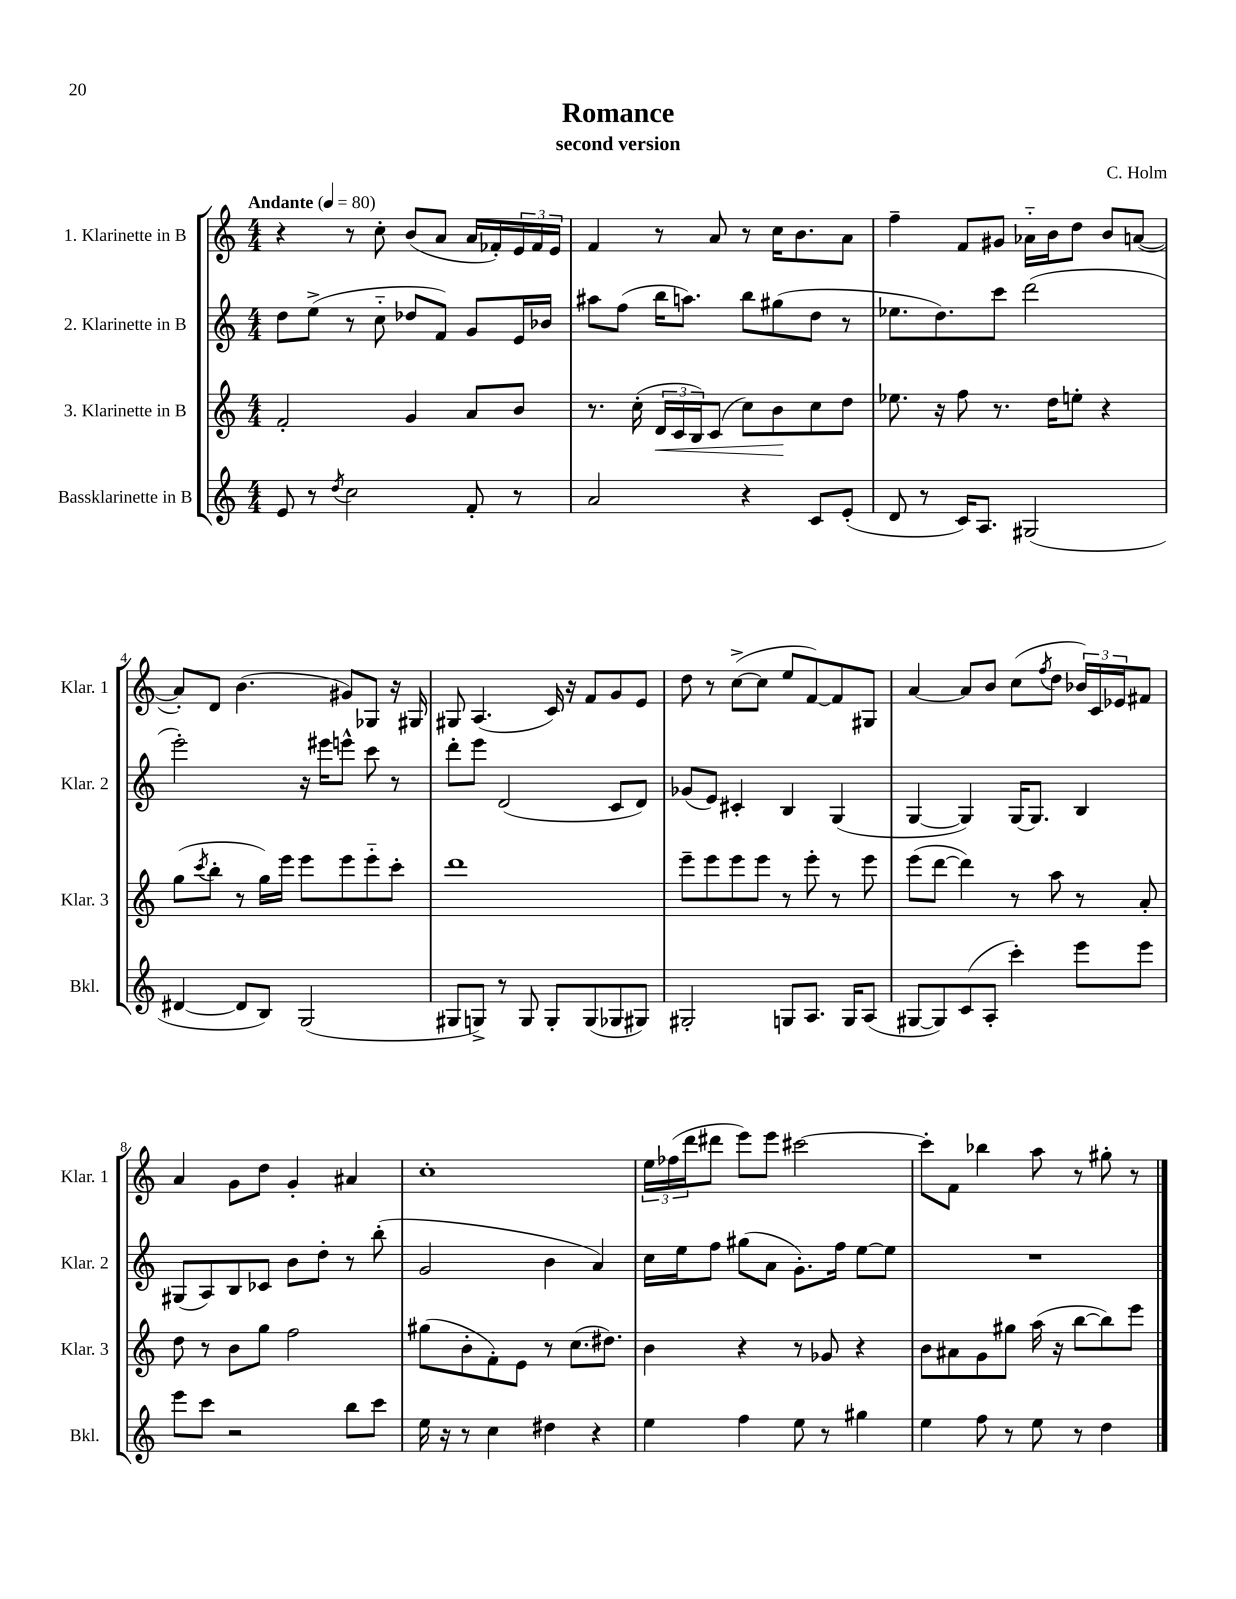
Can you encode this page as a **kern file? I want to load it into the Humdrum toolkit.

**kern	**kern	**dynam	**kern	**kern
*part4	*part3	*part3	*part2	*part1
*staff4	*staff3	*staff3	*staff2	*staff1
*I"Bassklarinette in B	*I"3. Klarinette in B	*	*I"2. Klarinette in B	*I"1. Klarinette in B
*I'Bkl.	*I'Klar. 3	*	*I'Klar. 2	*I'Klar. 1
*clefG2	*clefG2	*	*clefG2	*clefG2
*k[]	*k[]	*	*k[]	*k[]
*M4/4	*M4/4	*	*M4/4	*M4/4
*MM80	*MM80	*	*MM80	*MM80
=1	=1	=1	=1	=1
!	!	!	!	!LO:TX:a:B:t=Andante
8e/	2f'/	.	8dd\L	4r
8r	.	.	(8ee^\J	.
8qdd/	.	.	.	.
2cc\	.	.	8r	8r
.	.	.	8cc\	8cc'\
.	4g/	.	8dd-X/L	(8b/L
.	.	.	8f/J)	8a/J
8f'/	8a/L	.	8g/L	16a/LL
.	.	.	.	16f-X'/)
8r	8b/J	.	16e/L	24e/
.	.	.	.	24f-/
.	.	.	16b-X/JJ	.
.	.	.	.	24e/JJ
=2	=2	=2	=2	=2
2a/	8.r	.	8aa#X\L	4f/
.	.	.	(8ff\J	.
.	(16cc'\	.	.	.
!	!	!LO:HP:b	!	!
.	24d/LL	<	16bb\KL	8r
.	24c/	.	.	.
.	.	.	8.aan\J)	.
.	24B/J)	.	.	.
.	(8c/J	.	.	8a/
4r	8cc\L)	.	8bb\L	8r
.	8b\	.	(8gg#X\	16cc\KL
.	.	.	.	8.b\
8c/L	8cc\	[	8dd\J	.
(8e'/J	8dd\J	.	8r	8a\J
=3	=3	=3	=3	=3
8d/	8.ee-X\	.	8.ee-X\L	4ff~\
8r	.	.	.	.
.	16r	.	8.dd\)	.
16c/KL)	8ff\	.	.	8f/L
8.A/J	.	.	.	.
.	8.r	.	8ccc\J	8g#X/J
(2G#X/	.	.	(2ddd\	16a-X\LL
.	16dd\KL	.	.	16b\J
.	8een'\J	.	.	8dd\J
.	4r	.	.	8b/L
.	.	.	.	([8an/J
!!LO:LB:g=z
=4	=4	=4	=4	=4
[4d#X/	(8gg\L	.	2eee'\)	8a'/L])
.	8qccc/	.	.	.
.	8bb'\J	.	.	8d/J
8d#/L]	8r	.	.	(4.b\
8B/J)	16gg\LL)	.	.	.
.	16eee\JJ	.	.	.
(2G/	8eee\L	.	16r	.
.	.	.	16eee#X\KL	.
.	8eee\	.	8eeen^^\J	8g#X/L)
.	8eee\	.	8ccc\	8G-X/J
.	8ccc'\J	.	8r	16r
.	.	.	.	16G#X/
=5	=5	=5	=5	=5
8G#X/L	1ddd	.	8ddd'\L	8G#X/
8Gn^/J)	.	.	8eee\J	(4.A/
8r	.	.	(2d/	.
8G/	.	.	.	.
8G'/L	.	.	.	16c/)
.	.	.	.	16r
(8G/	.	.	.	8f/L
8G-X/	.	.	8c/L	8g/
8G#X/J)	.	.	8d/J)	8e/J
=6	=6	=6	=6	=6
2G#X'/	8eee~\L	.	(8g-X/L	8dd\
.	8eee\	.	8e/J)	8r
.	8eee\	.	4c#X'/	([8cc^\L
.	8eee\J	.	.	8cc\J]
8Gn/L	8r	.	4B/	8ee/L
8.A/J	8eee'\	.	.	[8f/)
.	8r	.	(4G/	8f/]
16G/KL	.	.	.	.
(8A/J	8eee\	.	.	8G#X/J
=7	=7	=7	=7	=7
[8G#X/L	(8eee\L	.	[4G/	[4a/
8G#/])	[8ddd\J	.	.	.
(8c/	4ddd\])	.	4G/])	8a/L]
8A'/J	.	.	.	8b/J
4ccc'\)	8r	.	[16G/KL	(8cc\L
.	.	.	8.G/J]	.
.	.	.	.	8qff/
.	8aa\	.	.	8dd\J
8eee\L	8r	.	4B/	24b-X/LL)
.	.	.	.	24c/
.	.	.	.	24e-X/J
8eee\J	8a'/	.	.	8f#X/J
!!LO:LB:g=z
=8	=8	=8	=8	=8
8eee\L	8dd\	.	(8G#X/L	4a/
8ccc\J	8r	.	8A/)	.
2r	8b\L	.	8B/	8g\L
.	8gg\J	.	8c-X/J	8dd\J
.	2ff\	.	8b\L	4g'/
.	.	.	8dd'\J	.
8bb\L	.	.	8r	4a#X/
8ccc\J	.	.	(8bb'\	.
=9	=9	=9	=9	=9
16ee\	(8gg#X\L	.	2g/	1cc'
16r	.	.	.	.
8r	8b'\	.	.	.
4cc\	8f'\)	.	.	.
.	8e\J	.	.	.
4dd#X\	8r	.	4b\	.
.	(8.cc\L	.	.	.
4r	.	.	4a/)	.
.	8.dd#X\J)	.	.	.
=10	=10	=10	=10	=10
4ee\	4b\	.	16cc\LL	24ee\LL
.	.	.	.	(24ff-X\
.	.	.	16ee\J	.
.	.	.	.	24ddd\J
.	.	.	8ff\J	8ddd#X\J
4ff\	4r	.	(8gg#X\L	8eee\L)
.	.	.	8a\J	8eee\J
8ee\	8r	.	8.g'\L)	[2ccc#X\
8r	8g-X/	.	.	.
.	.	.	16ff\Jk	.
4gg#X\	4r	.	[8ee\L	.
.	.	.	8ee\J]	.
=11	=11	=11	=11	=11
4ee\	8b\L	.	1r	8ccc#'\L]
.	8a#X\	.	.	8f\J
8ff\	8g\	.	.	4bb-X\
8r	8gg#X\J	.	.	.
8ee\	(16aa\	.	.	8aa\
.	16r	.	.	.
8r	[8bb\L	.	.	8r
4dd\	8bb\])	.	.	8gg#X'\
.	8eee\J	.	.	8r
==	==	==	==	==
*-	*-	*-	*-	*-
